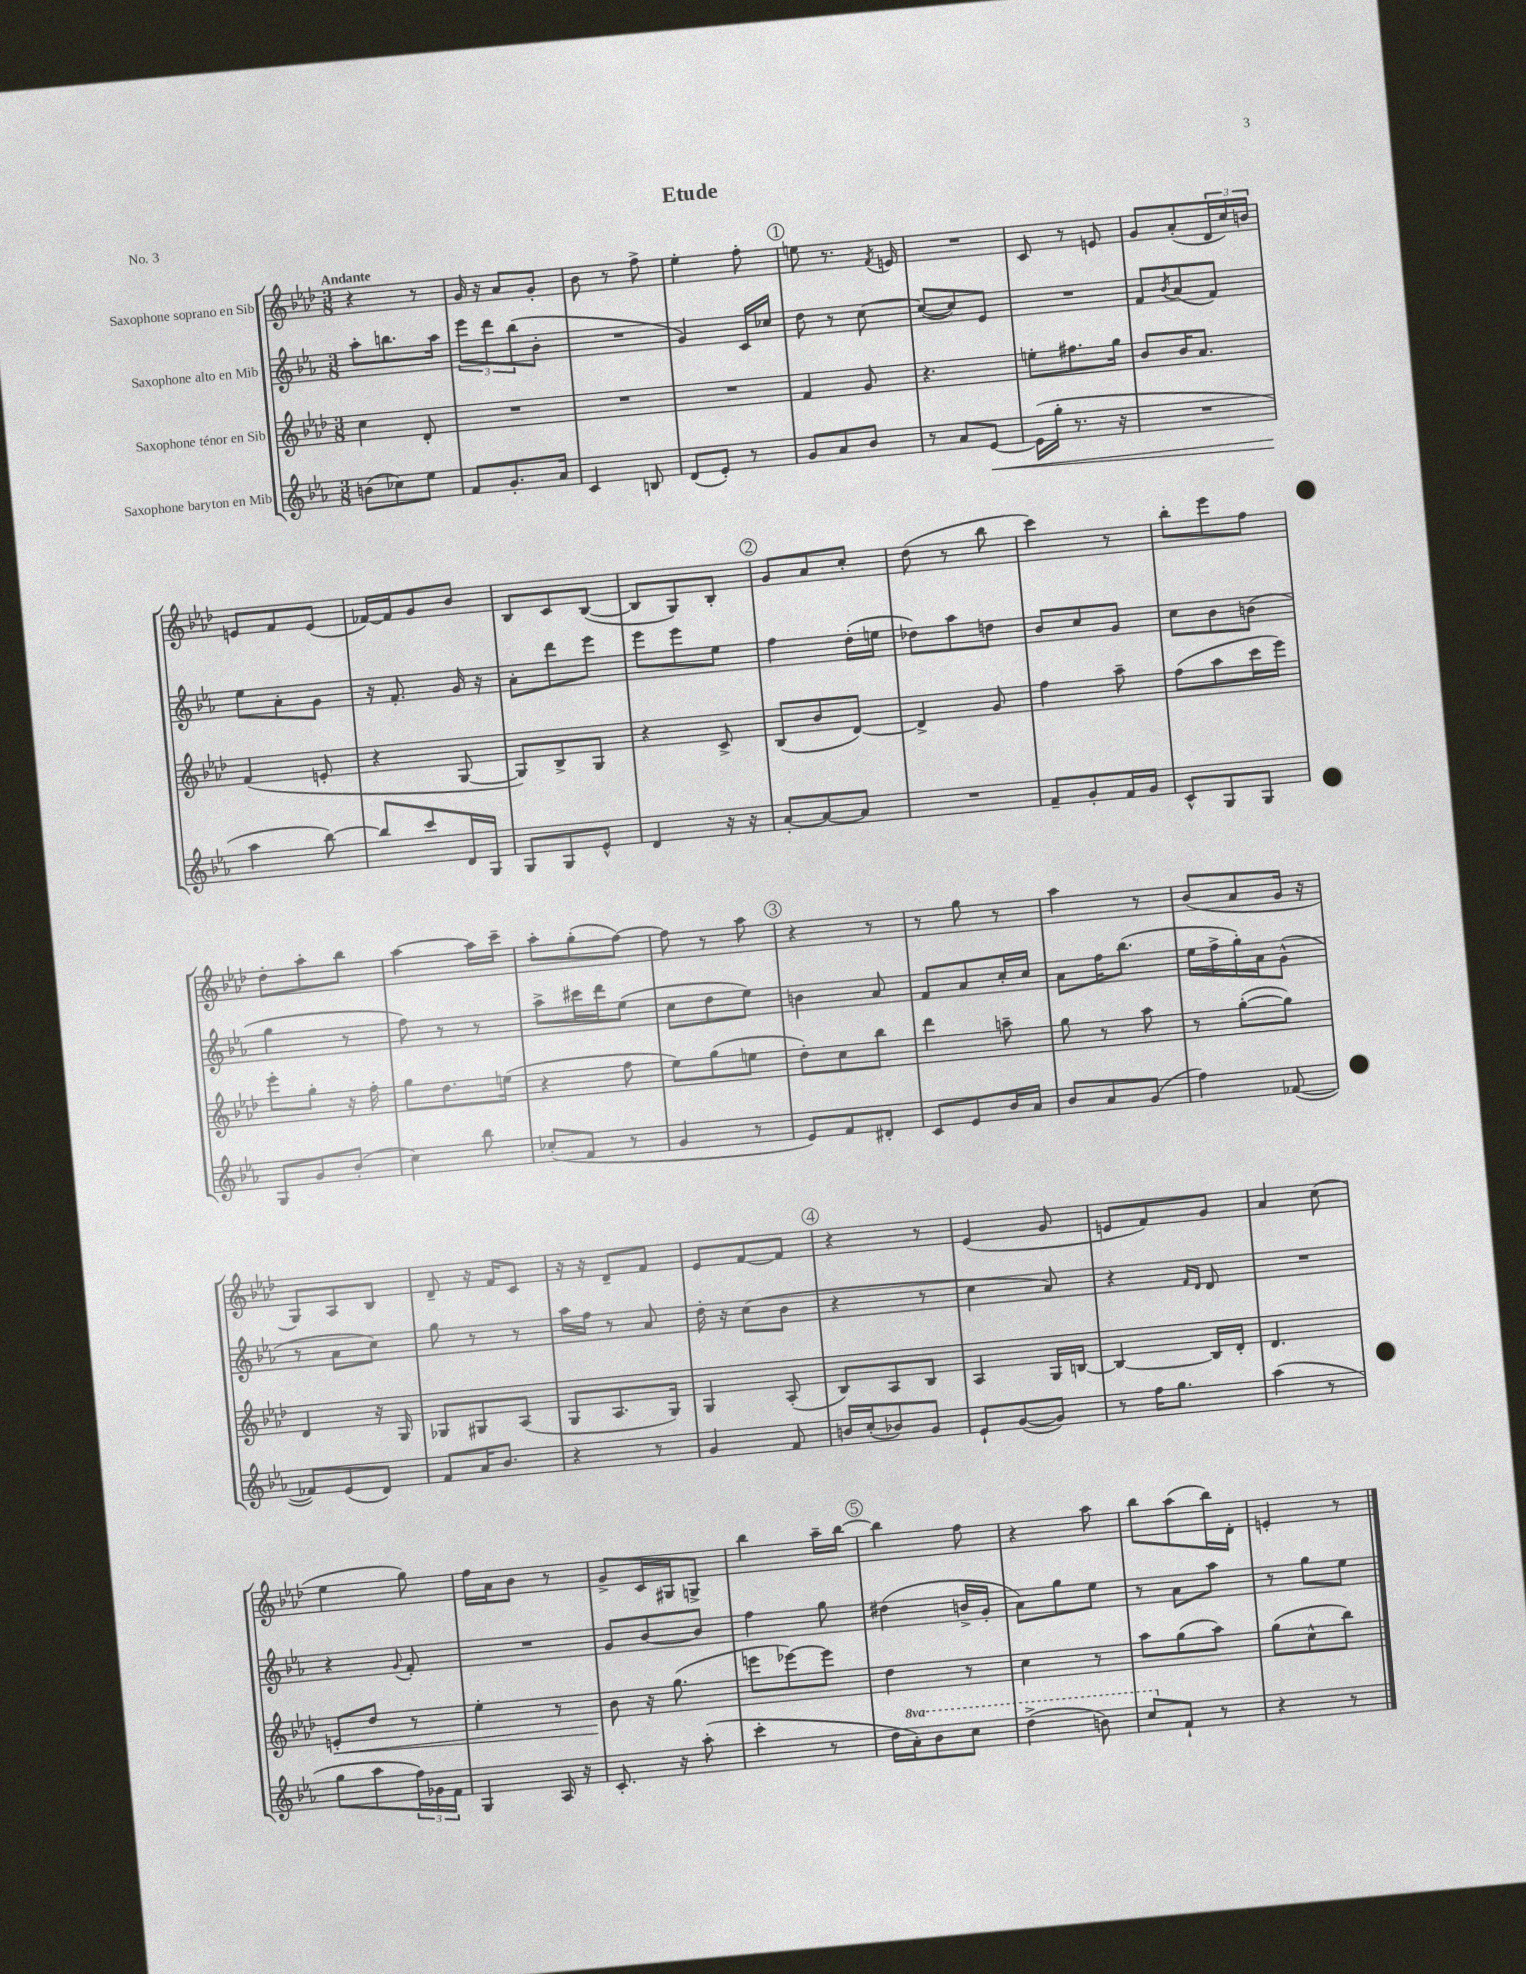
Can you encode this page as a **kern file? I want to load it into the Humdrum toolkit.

**kern	**dynam	**kern	**dynam	**kern	**kern
*part4	*part4	*part3	*part3	*part2	*part1
*staff4	*staff4	*staff3	*staff3	*staff2	*staff1
*I"Saxophone baryton en Mib	*	*I"Saxophone ténor en Sib	*	*I"Saxophone alto en Mib	*I"Saxophone soprano en Sib
*clefG2	*	*clefG2	*	*clefG2	*clefG2
*k[b-e-a-]	*	*k[b-e-a-d-]	*	*k[b-e-a-]	*k[b-e-a-d-]
*M3/8	*	*M3/8	*	*M3/8	*M3/8
=1	=1	=1	=1	=1	=1
!	!	!	!	!	!LO:TX:a:B:t=Andante
(8bn\L	.	4cc\	.	8aa-'\L	4r
8cc-X\)	.	.	.	8.bbn\	.
8ee-\J	.	8d-'/	.	.	8r
.	.	.	.	16aa-\Jk	.
=2	=2	=2	=2	=2	=2
8f/L	.	4.r	.	12eee-\L	16g/
.	.	.	.	.	16r
.	.	.	.	12ddd\	.
8.g'/	.	.	.	.	8a-/L
.	.	.	.	(12bb-\	.
.	.	.	.	8b-'\J	8g'/J
16a-/Jk	.	.	.	.	.
=3	=3	=3	=3	=3	=3
4c/	.	4.r	.	4.r	8b-\
.	.	.	.	.	8r
8Bn/	.	.	.	.	8ff^\
=4	=4	=4	=4	=4	=4
(8d/L	.	4.r	.	4g/)	4ee-'\
8e-'/J)	.	.	.	.	.
8r	.	.	.	16c/LL	8ff'\
.	.	.	.	16cc-X/JJ	.
!!LO:REH:place=s1:t=1
=5	=5	=5	=5	=5	=5
8g/L	.	4f/	.	8dd\	8een\
8a-/	.	.	.	8r	8.r
8b-/J	.	8g/	.	[8cc\	.
.	.	.	.	.	8qf/
.	.	.	.	.	16en/
=6	=6	=6	=6	=6	=6
8r	.	4.r	.	(8cc/L_	4.r
8a-/L	.	.	.	8cc/])	.
!	!LO:HP:b	!	!	!	!
[8e-/J	<	.	.	8e-/J	.
=7	=7	=7	=7	=7	=7
(16e-\LL]	.	8een'\L	.	4.r	8c/
16gg'\JJ	.	.	.	.	.
8.r	.	8.ff#X\	.	.	8r
.	.	.	.	.	8en/
16r	.	16gg\Jk	.	.	.
=8	=8	=8	=8	=8	=8
4.r	.	8b-/L	.	8f/L	8g/L
.	.	.	.	8qb-/	.
.	.	16b-/K	.	(8a-/	(8a-'/
.	.	8.a-/J	.	.	.
.	.	.	.	8f/J)	24d-/L
.	.	.	.	.	24cc/)
.	.	.	.	.	24bn/JJ
!!LO:LB:g=z
=9	=9	=9	=9	=9	=9
4aa-\	.	(4f/	.	8ee-\L	8en/L
.	.	.	.	8a-'\	8f/
[8bb-\)	[	8en'/	.	8g\J	(8e/J
=10	=10	=10	=10	=10	=10
8bb-/L]	.	4r	.	16r	[16f-X/LL)
.	.	.	.	8.f'/	16f-/J]
8ccc/	.	.	.	.	8g/
16d/L	.	[8G/	.	16g/	8b-/J
16G/JJ	.	.	.	16r	.
=11	=11	=11	=11	=11	=11
8G/L	.	8G/L])	.	8a-'\L	8B-/L
8G/	.	8B-^/	.	8ddd\	8c/
8e-^^/J	.	8G/J	.	8eee-\J	([8B-/J
=12	=12	=12	=12	=12	=12
4d/	.	4r	.	8eee-\L	8B-/L]
.	.	.	.	8eee-\	8G/)
16r	.	8c^/	.	8ee-\J	8B-'/J
16r	.	.	.	.	.
!!LO:REH:place=s1:t=2
=13	=13	=13	=13	=13	=13
[8a-'/L	.	(8B-/L	.	4ff\	8g/L
8a-/_	.	8b-/	.	.	8a-/
8a-/J]	.	[8d-/J)	.	(16dd'\LL	8cc'/J
.	.	.	.	16een\JJ	.
=14	=14	=14	=14	=14	=14
4.r	.	4d-^/]	.	8dd-X\L)	(8dd-\
.	.	.	.	8aa-\	8r
.	.	8g/	.	8ddn\J	8bb-\
=15	=15	=15	=15	=15	=15
8f~/L	.	4ff\	.	8b-/L	4ccc\)
8g'/	.	.	.	8cc/	.
16f/L	.	8aa-~\	.	8g/J	8r
16g/JJ	.	.	.	.	.
=16	=16	=16	=16	=16	=16
8c^^/L	.	(8ff\L	.	8cc\L	8bb-'\L
8G/	.	8aa-\	.	8b-\	8eee-\
8G/J	.	16ccc\L	.	(8bn\J	8ff\J
.	.	16eee-\JJ)	.	.	.
!!LO:LB:g=z
=17	=17	=17	=17	=17	=17
8G/L	.	8eee-'\L	.	4gg\	8dd-'\L
8g/	.	8gg'\J	.	.	8aa-'\
(8b-'/J	.	16r	.	8r	8bb-\J
.	.	16ff'\	.	.	.
=18	=18	=18	=18	=18	=18
4cc\)	.	8gg\L	.	8ff\)	[4aa-\
.	.	8.dd-\	.	8r	.
8bb-\	.	.	.	8r	16aa-\LL]
.	.	(16een\Jk	.	.	16ccc~\JJ
=19	=19	=19	=19	=19	=19
(8cc-X'/L	.	4r	.	8aa-^\L	8aa-'\L
8f/J	.	.	.	16ccc#X\L	(8gg'\
.	.	.	.	16ddd\J	.
8r	.	8ff\	.	(8ee-\J	[8ff\J)
=20	=20	=20	=20	=20	=20
4g/	.	8ee-\L)	.	8cc\L	8ff\]
.	.	(8gg\	.	8dd\	8r
8r	.	8een\J	.	8ee-\J)	8aa-\
!!LO:REH:place=s1:t=3
=21	=21	=21	=21	=21	=21
8e-/L)	.	8dd-'\L)	.	4bn\	4r
8f/	.	8cc\	.	.	.
8d#X'/J	.	8bb-\J	.	8a-/	8r
=22	=22	=22	=22	=22	=22
8c/L	.	4ddd-\	.	8f/L	8r
8e-/	.	.	.	8a-/	8gg\
16b-/L	.	8aan~\	.	16cc'/L	8r
16a-/JJ	.	.	.	16cc/JJ	.
=23	=23	=23	=23	=23	=23
8b-/L	.	8gg\	.	8a-\L	4aa-\
8a-/	.	8r	.	16ff\K	.
.	.	.	.	(8.bb-\J	.
(8g/J	.	8aa-\	.	.	8r
=24	=24	=24	=24	=24	=24
4ff\)	.	8r	.	16ee-\LL	(8b-/L
.	.	.	.	16ff^\	.
.	.	([8gg'\L	.	16gg'\)	8a-/
.	.	.	.	16a-\J	.
([8f-X/	.	8gg\J])	.	(8g^^\J	16g/Jk
.	.	.	.	.	16r
!!LO:LB:g=z
=25	=25	=25	=25	=25	=25
8f-X/L])	.	4d-/	.	8r	8G/L)
(8e-/	.	.	.	8a-\L	8A-/
8d/J)	.	16r	.	8cc\J)	8B-/J
.	.	16G/	.	.	.
=26	=26	=26	=26	=26	=26
8f/L	.	8G-X/L	.	8gg\	8d-~/
16a-/K	.	8G#X/	.	8r	16r
8.b-/J	.	.	.	.	16f/KL
.	.	(8A-/J	.	8r	8c/J
=27	=27	=27	=27	=27	=27
4r	.	8G/L	.	16aa-\LL	16r
.	.	.	.	16ff\JJ	16r
.	.	8.A-/	.	8r	8d-~/L
8r	.	.	.	8a-/	8f/J
.	.	16G/Jk)	.	.	.
=28	=28	=28	=28	=28	=28
4g/	.	4G/	.	16dd'\	8e-/L
.	.	.	.	16r	.
.	.	.	.	(8cc\L	[8f/
8f/	.	(8A-'/	.	8b-\J	8f/J]
!!LO:REH:place=s1:t=4
=29	=29	=29	=29	=29	=29
16bn/LL	.	8B-/L)	.	4r	4r
(16cc'/J	.	.	.	.	.
8b-X/)	.	8A-/	.	.	.
8g/J	.	8B-/J	.	8r	8r
=30	=30	=30	=30	=30	=30
8e-`/L	.	4A-/	.	4cc\	(4e-/
([8g/	.	.	.	.	.
8g/J])	.	16G/LL	.	8a-/)	8g/
.	.	[16Bn/JJ	.	.	.
=31	=31	=31	=31	=31	=31
8r	.	4B/_	.	4r	8en/L
16ff\KL	.	.	.	.	8f/)
8.gg\J	.	.	.	.	.
.	.	.	.	16qqf/LL	.
.	.	.	.	16qqd/JJ	.
.	.	16B/LL]	.	8d/	8g/J
.	.	16d-'/JJ	.	.	.
=32	=32	=32	=32	=32	=32
(4aa-\	.	4.d-/	.	4.r	4a-/
8r	.	.	.	.	(8cc\
!!LO:LB:g=z
=33	=33	=33	=33	=33	=33
!	!	!	!LO:HP:b	!	!
8gg\L	.	8en'/L	<	4r	4ee-\
8aa-\	.	8dd-/J	.	.	.
.	.	.	.	8qqg/	.
24ff\L)	.	8r	.	8f'/	8gg\)
24g-X\	.	.	.	.	.
24f\JJ	.	.	.	.	.
=34	=34	=34	=34	=34	=34
4G/	.	4ee-'\	.	4.r	16ff\LL
.	.	.	.	.	16a-\J
.	.	.	.	.	8b-\J
16A-/	.	8r	.	.	8r
16r	.	.	.	.	.
=35	=35	=35	=35	=35	=35
8.c'/	.	8b-\	.	8g/L	8g^/L
.	.	16r	[	[8b-/	16c/L
16r	.	(8.gg\	.	.	16G#X/J
(8aa-'\	.	.	.	8b-/J]	8Gn^/J
=36	=36	=36	=36	=36	=36
4ccc'\	.	8eeen\L	.	4ff\	4bb-\
.	.	[8eee-X\)	.	.	.
8r	.	8eee-\J]	.	8gg\	16aa-~\LL
.	.	.	.	.	[16bb-\JJ
!!LO:REH:place=s1:t=5
=37	=37	=37	=37	=37	=37
16dd\LL	.	4dd-\	.	(4dd#X\	4bb-\]
*8va	*	*	*	*	*
16aa-'\J)	.	.	.	.	.
8bb-\	.	.	.	.	.
8ccc\J	.	8r	.	16bn^/LL	8ff\
.	.	.	.	16g'/JJ	.
=38	=38	=38	=38	=38	=38
(4ddd^\	.	4cc\	.	8a-\L)	4r
.	.	.	.	8gg\	.
8bbn\)	.	8r	.	8ee-\J	8aa-\
=39	=39	=39	=39	=39	=39
8ccc/L	.	8aa-\L	.	8r	8bb-\L
*X8va	*	*	*	*	*
8f`/J	.	(8gg\	.	8a-\L	(8aa-\
8r	.	8aa-\J)	.	8aa-\J	16bb-\L)
.	.	.	.	.	16d-'\JJ
=40	=40	=40	=40	=40	=40
4r	.	(8gg\L	.	8r	4en'/
.	.	8cc^^\	.	8gg\L	.
8r	.	8bb-\J)	.	8ee-\J	8r
==	==	==	==	==	==
*-	*-	*-	*-	*-	*-
